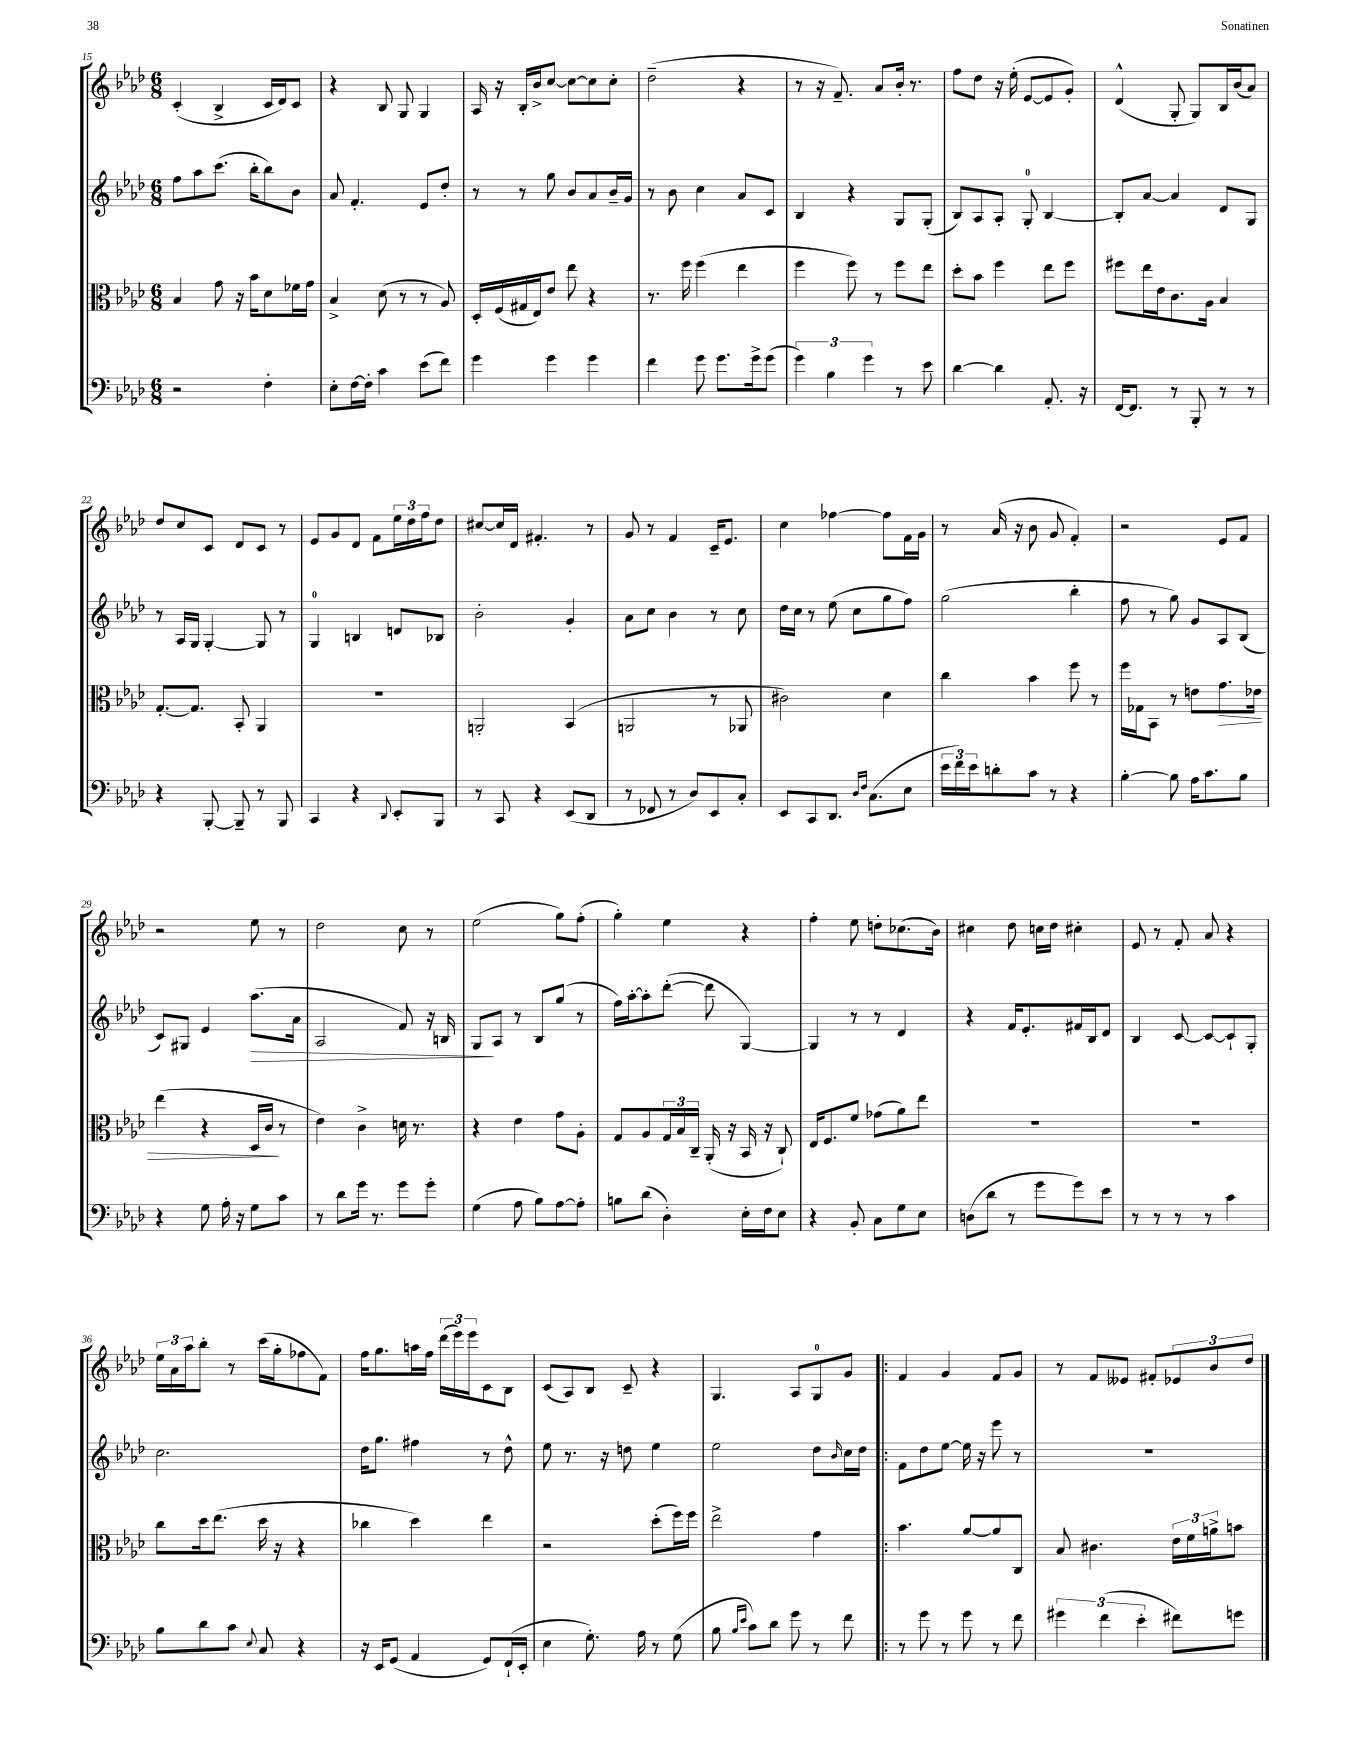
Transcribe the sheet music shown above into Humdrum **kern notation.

**kern	**kern	**kern	**kern
*staff4	*staff3	*staff2	*staff1
*clefF4	*clefC3	*clefG2	*clefG2
*k[b-e-a-d-]	*k[b-e-a-d-]	*k[b-e-a-d-]	*k[b-e-a-d-]
*M6/8	*M6/8	*M6/8	*M6/8
2r	4B-	8ff	(4c'
.	.	8aa-	.
.	8g	(8.ccc	4B-^
.	16r	.	.
.	16b-	16bb-'	.
4F'	8d-	8bb-)	16c
.	.	.	16d-)
.	16f-	8b-	8c
.	16g	.	.
=	=	=	=
8E-'	4B-^	8a-	4r
[16F	.	4.f'	.
16F']	.	.	.
4c	(8d-	.	8B-
.	8r	.	8G
(8e-	8r	8e-	4G
8f)	8A-)	8dd-'	.
=	=	=	=
4g	16D-'	8r	16A-
.	(16F	.	16r
.	16G#	8r	16B-'
.	16E-)	.	16b-^
4g	8e-	8gg	[8cc
.	8ee-	8b-	8cc_
4g	4r	8a-	8cc]
.	.	16b-~	8cc'
.	.	16g	.
=	=	=	=
4f	8.r	8r	(2dd-~
.	.	8b-	.
.	16ff	.	.
8g	(4ff	4cc	.
8.g	.	.	.
.	4ee-	8a-	4r
16g^	.	.	.
(8g	.	8c	.
=	=	=	=
6g)	4ff	4B-	8r
.	.	.	16r
6B-	.	.	.
.	.	.	8.f~)
.	8ff)	4r	.
6g	.	.	.
.	8r	.	8a-
8r	8ff	8G	16b-'
.	.	.	8.r
8e-	8ee-	(8G'	.
=	=	=	=
[4d-	8dd-'	8B-)	8ff
.	8b-	8A-	8dd-
4d-]	4ff	8A-'	16r
.	.	.	(16ee-'
.	.	8G'	[8e-
8.AA-'	8ee-	[4B-	8e-]
.	8ff	.	8g')
16r	.	.	.
=	=	=	=
[16FF	8ff#	8B-']	(4d-^^
8.FF]	.	.	.
.	16ee-	[8a-	.
.	16e-	.	.
8r	8.c	4a-]	8G'
8BBB-'	.	.	8G)
.	16A-	.	.
8r	4B-	8d-	16B-
.	.	.	(16b-
8r	.	8G	8a-)
=	=	=	=
4r	[8.G'	8r	8dd-
.	.	16A-	8cc
.	8.G]	16G	.
[8BBB-'	.	[4G'	8c
8BBB-~]	8BB-'	.	8d-
8r	4AA-	8G]	8c
8BBB-	.	8r	8r
=	=	=	=
4CC	2.r	4G	8e-
.	.	.	8g
4r	.	4B	8d-
.	.	.	8f
8qqDD-	.	.	.
8EE-'	.	8d	24ee-
.	.	.	24dd-
.	.	.	24ff
8BBB-	.	8B-	8dd-
=	=	=	=
8r	2AA'	2b-'	[8cc#
8CC	.	.	16cc#]
.	.	.	16d-
4r	.	.	4.f#'
(8EE-	(4BB-	4g'	.
8DD-	.	.	8r
=	=	=	=
8r	2AA	8a-	8g
8FF-	.	8cc	8r
8r	.	4b-	4f
8D-)	.	.	.
8EE-	8r	8r	16c~
.	.	.	8.e-
8C'	8AA-	8cc	.
=	=	=	=
8EE-	2c#)	16dd-	4cc
.	.	16cc	.
8CC	.	8r	.
8.DD-	.	(8ee-	[4ff-
.	.	8cc	.
16qqD-	.	.	.
16qqF	.	.	.
(8.C	.	.	.
.	4d-	8gg	8ff-]
8E-	.	8ff)	16f
.	.	.	16g
=	=	=	=
24e-	4cc	(2gg	8r
24f)	.	.	.
24e-	.	.	.
8d'	.	.	(16a-
.	.	.	16r
8c	4b-	.	8b-
8r	.	.	8g
4r	8ff	4bb-'	4f')
.	8r	.	.
=	=	=	=
[4B-'	16ff	8ff	2r
.	16G-	.	.
.	8BB-	8r	.
8B-]	8r	8gg)	.
16A-	8e	8g	.
8.c	.	.	.
.	8.g	8A-	8e-
8B-	.	(8B-	8f
.	16e-	.	.
=	=	=	=
4r	(4ee-	8c)	2r
.	.	8G#	.
8G	4r	4e-	.
16A-'	.	.	.
16r	.	.	.
8G	16D-	(8.aa-	8ee-
.	16c	.	.
8c	8r	.	8r
.	.	16a-	.
=	=	=	=
8r	4e-)	2A-	2dd-
8d-	.	.	.
16g	4c^	.	.
8.r	.	.	.
8g	16d	8f)	8cc
.	8.r	.	.
8g'	.	16r	8r
.	.	16B	.
=	=	=	=
(4G	4r	8G	(2ee-
.	.	8A-	.
8A-	4e-	8r	.
8B-)	.	8B-	.
[8A-	8g	(8gg	8gg)
8A-']	8A-'	8r	(8ff'
=	=	=	=
8B	8G	16ff)	4gg')
.	.	[16aa-'	.
(8d-	8A-	8aa-']	.
4D-')	24G	([8ddd-'	4ee-
.	24B-	.	.
.	24C~	.	.
.	(16AA-'	8ddd-]	.
.	16r	.	.
16E-'	16BB-	[4G)	4r
16F	16r	.	.
8E-	8C`)	.	.
=	=	=	=
4r	16E-	4G]	4ff'
.	8.F	.	.
8BB-'	8f	8r	8ee-
8C	(8g-	8r	8dd'
8G	8a-)	4d-	(8.cc-
8E-	8ee-	.	.
.	.	.	16b-)
=	=	=	=
(8D	2.r	4r	4cc#
8d-	.	.	.
8r	.	16f	8dd-
.	.	8.e-'	.
8g	.	.	16cc
.	.	.	16dd-
8g)	.	16f#	4cc#'
.	.	16B-	.
8e-	.	8d-	.
=	=	=	=
8r	2.r	4B-	8e-
8r	.	.	8r
8r	.	[8c	8f'
8r	.	8c_	8a-
4c	.	8c`]	4r
.	.	8G'	.
=	=	=	=
8B-	8cc	2.cc	24ee-
.	.	.	24a-
.	.	.	24aa-
8d-	16dd-	.	8bb-'
.	(8.ee-	.	.
8c	.	.	8r
8qqE-	.	.	.
8C	16dd-	.	(16ccc
.	16r	.	16gg'
4r	4r	.	8ff-
.	.	.	8f)
=	=	=	=
16r	4cc-	16dd-	16ff
16EE-	.	8.gg	8.gg
(8GG	.	.	.
4AA-	4dd-)	4ff#	16aa
.	.	.	16ff
.	.	.	(24ddd-
.	.	.	24eee-)
.	.	.	24eee-
8GG)	4ee-	8r	8c
(16FF`	.	8dd-^^	8B-
16EE-'	.	.	.
=	=	=	=
4E-	2r	8ee-	(8c
.	.	8.r	8A-)
8.G')	.	.	8B-
.	.	16r	.
.	.	8dd	8c~
16A-	.	.	.
8r	(8dd-'	4ee-	4r
(8G	16ff)	.	.
.	16ff	.	.
=	=	=	=
8B-	2ee-^	2ee-	4.G
16qqB-	.	.	.
16qqe-	.	.	.
8c)	.	.	.
8d-	.	.	.
8g	.	.	8A-
8r	4g	8dd-	8G
.	.	16qqb-	.
8f	.	16cc	8g
.	.	16dd-	.
=!|:	=!|:	=!|:	=!|:
8r	4.b-	8f	4f
8g	.	8dd-	.
8r	.	[8ee-	4g
8g	[8a-	16ee-]	.
.	.	16r	.
8r	8a-]	8eee-	8f
8f	8C	8r	8g
=	=	=	=
6g#	8B-	2.r	8r
.	4.c#	.	8f
(6f	.	.	.
.	.	.	8e--
6e-'	.	.	.
.	.	.	8f#'
8f#)	24e-	.	12e-
.	24f	.	.
.	24a^	.	12b-
8g	8b	.	.
.	.	.	12dd-
==	==	==	==
*-	*-	*-	*-
